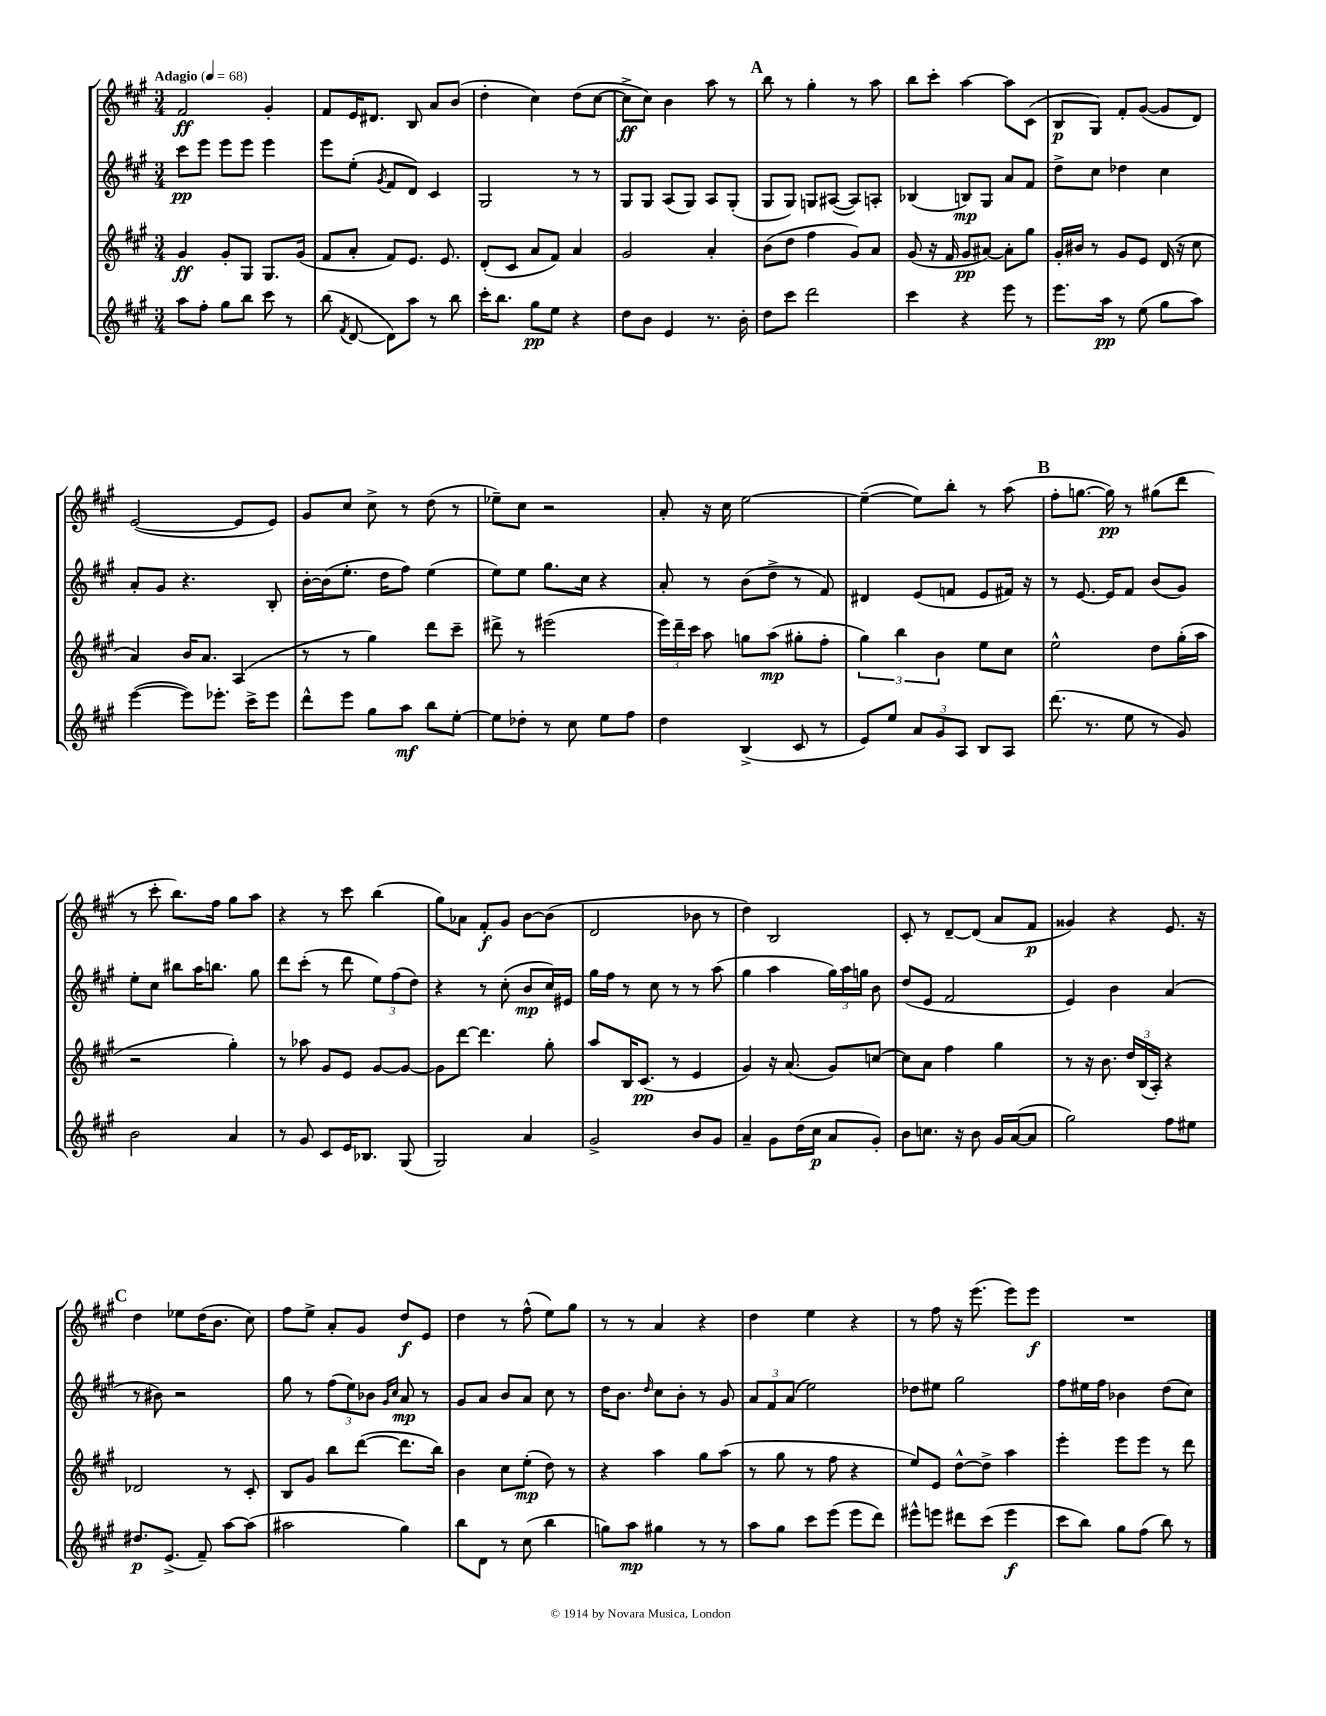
<<
\new StaffGroup <<
\new Staff = "s0" {
    \clef treble \key a \major \numericTimeSignature \time 3/4 \tempo "Adagio" 4 = 68
    \autoBeamOff fis'2\ff gis'4-. |
    fis'8[ e'16 dis'8.] b8 a'8[ b'8]( |
    d''4-. cis''4) d''8[( cis''8]~ |
    cis''8[->\ff cis''8]) b'4 a''8 r8 |
    \mark \markup { \bold "A" } b''8 r8 gis''4-. r8 a''8 |
    b''8[ cis'''8]-. a''4~ a''8[ cis'8]( |
    b8[\p gis8]) fis'8[-. gis'8]~( gis'8[ d'8]) |
    e'2~( e'8[ e'8]) |
    gis'8[ cis''8] cis''8-> r8 d''8( r8 |
    ees''8[--) cis''8] r2 |
    a'8-. r16 cis''16 e''2~ |
    e''4~--( e''8[) b''8]-. r8 a''8( |
    \mark \markup { \bold "B" } fis''8[-. g''8.]~ g''16\pp) r8 gis''8[( d'''8] |
    r8 cis'''8-. b''8.[) fis''16] gis''8[ a''8] |
    r4 r8 cis'''8 b''4( |
    gis''8[) aes'8] fis'8[-.\f gis'8] b'8[~ b'8]( |
    d'2 bes'8 r8 |
    d''4) b2 |
    cis'8-. r8 d'8[~-- d'8]( a'8[ fis'8]\p |
    gisis'4) r4 e'8. r16 |
    \mark \markup { \bold "C" } d''4 ees''8[ d''16( b'8.] cis''8) |
    fis''8[ e''8]-> a'8[-. gis'8] d''8[\f e'8] |
    d''4 r8 fis''8-^( e''8[) gis''8] |
    r8 r8 a'4 r4 |
    d''4 e''4 r4 |
    r8 fis''8 r16 e'''8.( e'''8[) e'''8]\f |
    R2. \bar "|." |
}
\new Staff = "s1" {
    \clef treble \key a \major \numericTimeSignature \time 3/4
    \autoBeamOff cis'''8[\pp e'''8] e'''8[ e'''8] e'''4 |
    e'''8[ e''8]-.( \acciaccatura { gis'8 } fis'8[ d'8]) cis'4 |
    gis2 r8 r8 |
    gis8[ gis8] a8[( gis8]) a8[ gis8]-.( |
    \mark \markup { \bold "A" } gis8[ gis8]) g8[ ais8]~( ais8[) a8]-. |
    bes4( b8[\mp) gis8] a'8[ fis'8] |
    d''8[-> cis''8] des''4 cis''4 |
    a'8[-. gis'8] r4. b8-. |
    b'16[~-. b'16( e''8.]-. d''16[ fis''8]) e''4( |
    e''8[) e''8] gis''8.[ cis''16] r4 |
    a'8-. r8 b'8[( d''8]-> r8 fis'8) |
    dis'4 e'8[( f'8] e'8[ fis'16]) r16 |
    \mark \markup { \bold "B" } r8 e'8.~ e'16[ fis'8] b'8[( gis'8]) |
    e''8[-. cis''8] bis''8[ a''16 b''8.] gis''8 |
    d'''8[ cis'''8]-.( r8 d'''8 \tuplet 3/2 { e''8[) fis''8( d''8]) } |
    r4 r8 cis''8-.( b'8[\mp cis''16) eis'16] |
    gis''16[ fis''16] r8 cis''8 r8 r8 a''8( |
    gis''4 a''4 \tuplet 3/2 { gis''16[) a''16 g''16] } b'8 |
    d''8[( e'8] fis'2 |
    e'4) b'4 a'4( |
    \mark \markup { \bold "C" } r8 bis'8) r2 |
    gis''8 r8 \tuplet 3/2 { fis''8[( e''8) bes'8] } \grace { gis'16[ cis''16] } a'8\mp r8 |
    gis'8[ a'8] b'8[ a'8] cis''8 r8 |
    d''16[ b'8.] \grace { d''16 } cis''8[ b'8]-. r8 gis'8 |
    \tuplet 3/2 { a'8[ fis'8 a'8]( } e''2) |
    des''8[ eis''8] gis''2 |
    fis''8[ eis''16 fis''16] bes'4 d''8[( cis''8]) \bar "|." |
}
\new Staff = "s2" {
    \clef treble \key a \major \numericTimeSignature \time 3/4
    \autoBeamOff gis'4\ff gis'8[-. gis8] gis8.[ gis'16]( |
    fis'8[ a'8]-. fis'8[) e'8.] e'8. |
    d'8[-.( cis'8] a'8[ fis'8]) a'4 |
    gis'2 a'4-. |
    \mark \markup { \bold "A" } b'8[( d''8] fis''4 gis'8[) a'8] |
    gis'8( r16 fis'16 gis'8[\pp ais'8]~) ais'8[-. gis''8] |
    gis'16[-. bis'16] r8 gis'8[ e'8] d'16( r16 cis''8 |
    a'4) b'16[ a'8.] a4( |
    r8 r8 gis''4) d'''8[ cis'''8]-- |
    dis'''8-> r8 eis'''2( |
    \tuplet 3/2 { e'''16[) d'''16-- cis'''16] } a''8 g''8[ a''8]\mp( gis''8[-. fis''8]-. |
    \tuplet 3/2 { gis''4) b''4 b'4 } e''8[ cis''8] |
    \mark \markup { \bold "B" } e''2-^ d''8[ gis''16-.( a''16] |
    r2 gis''4-.) |
    r8 aes''8 gis'8[ e'8] gis'8[~ gis'8]~ |
    gis'8[ d'''8]~ d'''4. gis''8-. |
    a''8[ b16 cis'8.]\pp( r8 e'4 |
    gis'4) r16 a'8.( gis'8[) c''8]~ |
    c''8[ a'8] fis''4 gis''4 |
    r8 r16 b'8. \tuplet 3/2 { d''16[ b16( a16]-.) } r4 |
    \mark \markup { \bold "C" } des'2 r8 cis'8-. |
    b8[ gis'8] b''8[ d'''8]~( d'''8.[ b''16]) |
    b'4 cis''8[ e''8]-.\mp( d''8) r8 |
    r4 a''4 gis''8[ a''8]( |
    r8 gis''8 r8 fis''8 r4 |
    e''8[) e'8] d''8[~-^ d''8]-> a''4 |
    e'''4-. e'''8[ e'''8] r8 d'''8 \bar "|." |
}
\new Staff = "s3" {
    \clef treble \key a \major \numericTimeSignature \time 3/4
    \autoBeamOff a''8[ fis''8]-. gis''8[ b''8] cis'''8 r8 |
    b''8( \acciaccatura { fis'8 } d'8~ d'8[) a''8] r8 b''8 |
    cis'''16[-. b''8.] gis''8[\pp e''8] r4 |
    d''8[ b'8] e'4 r8. b'16-. |
    \mark \markup { \bold "A" } d''8[ cis'''8] d'''2 |
    cis'''4 r4 e'''8 r8 |
    e'''8.[ a''16]\pp r8 e''8( gis''8[ a''8]) |
    e'''4~( e'''8[) ees'''8.]-. cis'''16[-> ees'''8] |
    d'''8[-^ e'''8] gis''8[ a''8]\mf b''8[ e''8]~-. |
    e''8[ des''8]-. r8 cis''8 e''8[ fis''8] |
    d''4 b4->( cis'8 r8 |
    e'8[) e''8] \tuplet 3/2 { a'8[ gis'8 a8] } b8[ a8] |
    \mark \markup { \bold "B" } d'''8.( r8. e''8 r8 gis'8) |
    b'2 a'4 |
    r8 gis'8 cis'8[ e'16 bes8.] gis8( |
    gis2) a'4 |
    gis'2-> b'8[ gis'8] |
    a'4-- gis'8[ d''16( cis''16]\p a'8[ gis'8]-.) |
    b'8[ c''8.] r16 b'8 gis'16[ a'16~( a'8] |
    gis''2) fis''8[ eis''8] |
    \mark \markup { \bold "C" } dis''8.[\p e'8.]->( fis'8--) a''8[~ a''8]( |
    ais''2 gis''4) |
    b''8[ d'8] r8 cis''8( b''4 |
    g''8[) a''8]\mp gis''4 r8 r8 |
    a''8[ gis''8] cis'''8[ e'''8]( e'''8[ d'''8]) |
    eis'''8[-^ e'''8] dis'''8[ cis'''8]( e'''4\f |
    cis'''8[ b''8]) gis''8[ fis''8]( b''8) r8 \bar "|." |
}
>>
>>
\layout { \context { \Score \remove "Bar_number_engraver" } }
